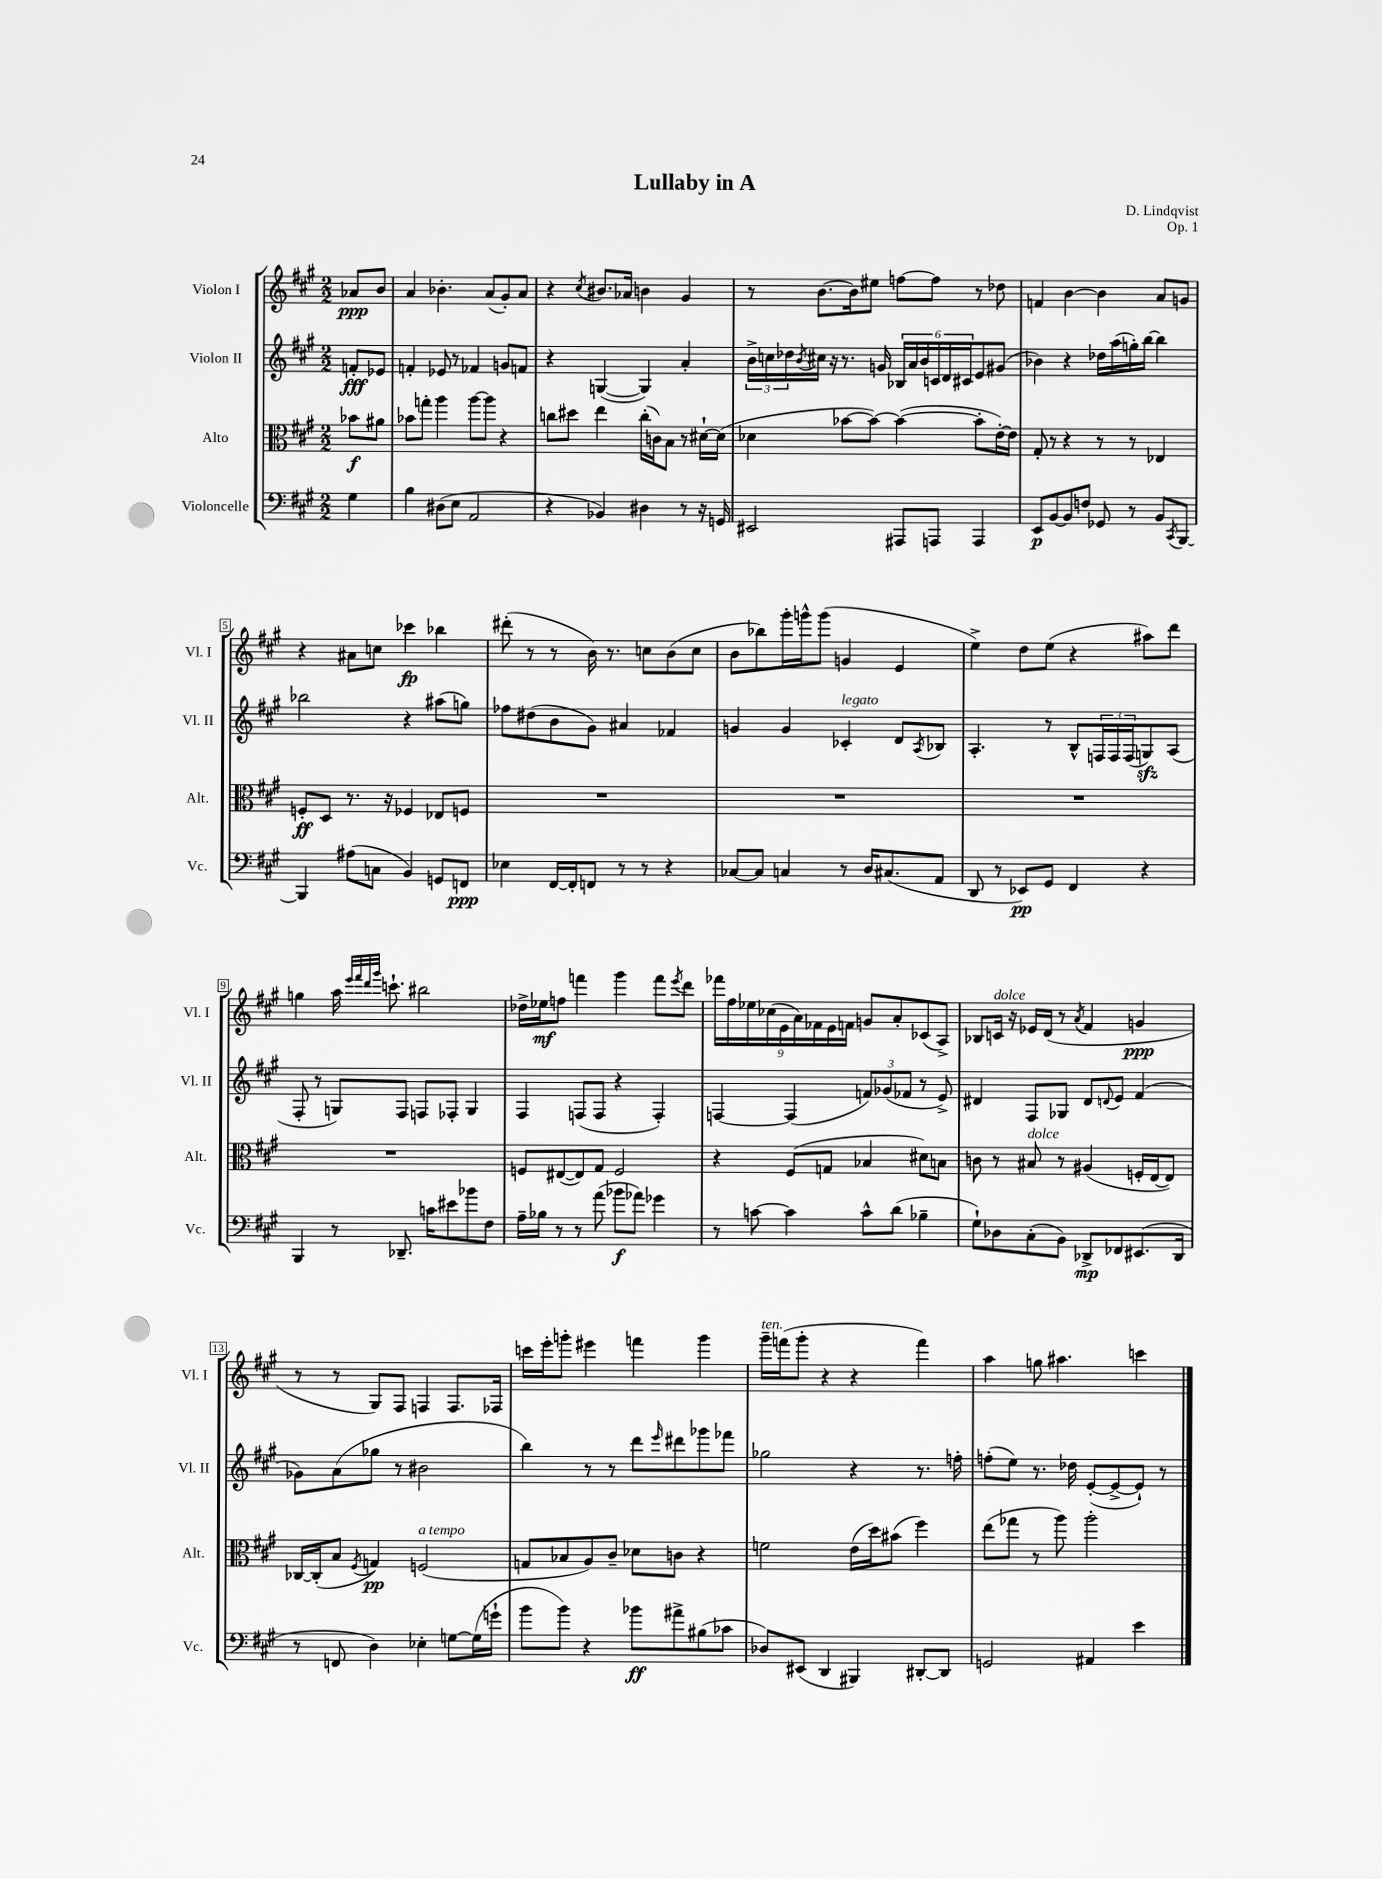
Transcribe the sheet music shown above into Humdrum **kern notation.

**kern	**dynam	**kern	**dynam	**kern	**dynam	**kern	**dynam
*part4	*part4	*part3	*part3	*part2	*part2	*part1	*part1
*staff4	*staff4	*staff3	*staff3	*staff2	*staff2	*staff1	*staff1
*I"Violoncelle	*	*I"Alto	*	*I"Violon II	*	*I"Violon I	*
*I'Vc.	*	*I'Alt.	*	*I'Vl. II	*	*I'Vl. I	*
*clefF4	*	*clefC3	*	*clefG2	*	*clefG2	*
*k[f#c#g#]	*	*k[f#c#g#]	*	*k[f#c#g#]	*	*k[f#c#g#]	*
*M2/2	*	*M2/2	*	*M2/2	*	*M2/2	*
=	=	=	=	=	=	=	=
4G#\	.	8b-X\L	f	8fn'/L	fff	8a-X/L	ppp
.	.	8a#X\J	.	8e-X/J	.	8b/J	.
=1	=1	=1	=1	=1	=1	=1	=1
4B\	.	8b-X\L	.	4fn'/	.	4a/	.
.	.	8ggn'\J	.	.	.	.	.
(8D#X\L	.	4aa\	.	8e-X/	.	4.b-X'\	.
8E\J	.	.	.	8r	.	.	.
2AA/	.	[8aa\L	.	4f-X/	.	.	.
.	.	8aa\J]	.	.	.	(8a/L	.
.	.	4r	.	8gn/L	.	8g#'/)	.
.	.	.	.	8fn/J	.	8a/J	.
=2	=2	=2	=2	=2	=2	=2	=2
4r	.	8ccn\L	.	4r	.	4r	.
.	.	8dd#X\J	.	.	.	.	.
.	.	.	.	.	.	8qcc#/	.
4BB-X/)	.	4ee\	.	([4Gn/	.	8.b#X/L	.
.	.	.	.	.	.	16a-X/Jk	.
4D#X\	.	(16cc'\LL	.	4G/])	.	4bn\	.
.	.	16cn\J)	.	.	.	.	.
.	.	8B\J	.	.	.	.	.
8r	.	8r	.	4a'/	.	4g#/	.
16r	.	[16d#X`\LL	.	.	.	.	.
16GGn/	.	(16d#\JJ]	.	.	.	.	.
=3	=3	=3	=3	=3	=3	=3	=3
2EE#X/	.	4d-X\	.	24b^\LL	.	8r	.
.	.	.	.	24ccn\	.	.	.
.	.	.	.	24dd-X\	.	.	.
.	.	.	.	8qb/	.	.	.
.	.	.	.	16cc#X\JJ	.	[8.b\L	.
.	.	.	.	16r	.	.	.
.	.	[8b-X\L	.	8.r	.	.	.
.	.	.	.	.	.	16b\k]	.
.	.	8b-\J_)	.	.	.	8ee#X\J	.
.	.	.	.	16gn/	.	.	.
8AAA#X/L	.	(4b-\_	.	24B-X/LL	.	[8ffn\L	.
.	.	.	.	24a/	.	.	.
.	.	.	.	24b/	.	.	.
8AAAn/J	.	.	.	24cn/	.	8ff\J]	.
.	.	.	.	24d/	.	.	.
.	.	.	.	24c#X/J	.	.	.
4AAA/	.	8b-'\L]	.	8e/	.	8r	.
.	.	[16e'\L)	.	(8g#X/J	.	8dd-X\	.
.	.	16e\JJ]	.	.	.	.	.
=4	=4	=4	=4	=4	=4	=4	=4
8EE/L	p	8G#'/	.	4b-X\)	.	4fn/	.
[8BB/	.	8r	.	.	.	.	.
8BB/]	.	4r	.	4r	.	[4b\	.
8Fn/J	.	.	.	.	.	.	.
8GG-X/	.	8r	.	16dd-X\LL	.	4b\]	.
.	.	.	.	(16aa\	.	.	.
8r	.	8r	.	16ggn'\)	.	.	.
.	.	.	.	[16bb\JJ	.	.	.
8BB/L	.	4E-X/	.	4bb\]	.	8a/L	.
8qCC#/	.	.	.	.	.	.	.
[8BBB/J	.	.	.	.	.	8gn/J	.
!!LO:LB:g=z
=5	=5	=5	=5	=5	=5	=5	=5
4BBB/]	.	8Fn'/L	ff	2bb-X\	.	4r	.
.	.	8D/J	.	.	.	.	.
(8A#X\L	.	8.r	.	.	.	8a#X\L	.
8Cn\J	.	.	.	.	.	8ccn\J	.
.	.	16r	.	.	.	.	.
4BB/)	.	4F-X/	.	4r	.	4ccc-X\	fp
8GGn/L	.	8E-X/L	.	(8aa#X\L	.	4bb-X\	.
8FFn/J	ppp	8Fn/J	.	8ggn\J)	.	.	.
=6	=6	=6	=6	=6	=6	=6	=6
4E-X\	.	1r	.	8ff-X\L	.	(8ddd#X'\	.
.	.	.	.	(8dd#X\	.	8r	.
[16FF#/LL	.	.	.	8b\	.	8r	.
16FF#'/J]	.	.	.	.	.	.	.
8FFn/J	.	.	.	8g#\J)	.	16b\)	.
.	.	.	.	.	.	8.r	.
8r	.	.	.	4a#X/	.	.	.
8r	.	.	.	.	.	8ccn\L	.
4r	.	.	.	4f-X/	.	(8b\	.
.	.	.	.	.	.	8cc\J	.
=7	=7	=7	=7	=7	=7	=7	=7
[8C-X/L	.	1r	.	4gn/	.	8b\L	.
8C-/J]	.	.	.	.	.	8bb-X\)	.
4Cn/	.	.	.	4g/	.	16ggg#'\L	.
.	.	.	.	.	.	16gggn^^\J	.
.	.	.	.	.	.	(8ggg\J	.
!	!	!	!	!LO:TX:a:i:t=legato	!	!	!
8r	.	.	.	4c-X'/	.	4gn/	.
16D/KL	.	.	.	.	.	.	.
(8.C#X/	.	.	.	.	.	.	.
.	.	.	.	8d/L	.	4e/	.
.	.	.	.	8qA/	.	.	.
8AA/J	.	.	.	8B-X/J	.	.	.
=8	=8	=8	=8	=8	=8	=8	=8
8DD/	.	1r	.	4.A'/	.	4ee^\)	.
8r	.	.	.	.	.	.	.
8EE-X/L)	pp	.	.	.	.	8dd\L	.
8GG#/J	.	.	.	8r	.	(8ee\J	.
4FF#/	.	.	.	8B^^/L	.	4r	.
.	.	.	.	24Fn/L	.	.	.
.	.	.	.	24F/	.	.	.
.	.	.	.	(24F/J	.	.	.
4r	.	.	.	8Gnzz/)	.	8aa#X\L)	.
.	.	.	.	(8A/J	.	8ddd\J	.
!!LO:LB:g=z
=9	=9	=9	=9	=9	=9	=9	=9
4BBB/	.	1r	.	8F#'/	.	4ggn\	.
.	.	.	.	8r	.	.	.
8r	.	.	.	8Gn/L)	.	16aa\	.
.	.	.	.	.	.	32qqeee/LLL	.
.	.	.	.	.	.	32qqfff#/	.
.	.	.	.	.	.	32qqddd/	.
.	.	.	.	.	.	32qqggg#/JJJ	.
.	.	.	.	.	.	8.cccn`\	.
8.DD-X~/	.	.	.	8F#/J	.	.	.
.	.	.	.	8Fn/L	.	2bb#X\	.
16cn\KL	.	.	.	.	.	.	.
8e#X\	.	.	.	8F-X'/J	.	.	.
8b-X\	.	.	.	4G/	.	.	.
8F#\J	.	.	.	.	.	.	.
=10	=10	=10	=10	=10	=10	=10	=10
16A~\LL	.	8Fn/L	.	4F#/	.	16dd-X^\LL	.
16B-X\JJ	.	.	.	.	.	16ee-X\J	mf
8r	.	([8E#X/	.	.	.	8ffn\J	.
8r	.	8E#/])	.	(8Fn/L	.	4fffn\	.
(8a\	.	8G#/J	.	8F/J	.	.	.
8b-X\L	f	2F/	.	4r	.	4ggg#\	.
8a-X\J)	.	.	.	.	.	.	.
4g-X\	.	.	.	4F'/)	.	8fff\L	.
.	.	.	.	.	.	8qeee/	.
.	.	.	.	.	.	8ddd\J	.
=11	=11	=11	=11	=11	=11	=11	=11
8r	.	4r	.	[4Fn/	.	18fff-X\LL	.
.	.	.	.	.	.	18ff#\	.
.	.	.	.	.	.	18ee-X\	.
[8cn\	.	.	.	.	.	.	.
.	.	.	.	.	.	(18cc-X\	.
.	.	.	.	.	.	18e\	.
4c\]	.	(8F#/L	.	(4F/]	.	.	.
.	.	.	.	.	.	18a\)	.
.	.	.	.	.	.	18f-X\	.
.	.	8Gn/J	.	.	.	.	.
.	.	.	.	.	.	18e\	.
.	.	.	.	.	.	18fn\JJ	.
8c^^\L	.	4B-X/	.	12fn/L)	.	8gn/L	.
.	.	.	.	(12g-X/	.	.	.
(8d\J	.	.	.	.	.	8a'/	.
.	.	.	.	12f-X/J	.	.	.
4B-X~\	.	8d#X\L)	.	8r	.	(8c-X/	.
.	.	8Bn\J	.	8e^/)	.	8A^/J)	.
=12	=12	=12	=12	=12	=12	=12	=12
8G#`\L)	.	8cn\	.	4d#X/	.	8B-X/L	.
!	!	!	!	!	!	!LO:TX:a:i:t=dolce	!
8D-X\	.	8r	.	.	.	16cn/Jk	.
.	.	.	.	.	.	16r	.
!	!	!LO:TX:a:i:t=dolce	!	!	!	!	!
(8C#'\	.	8B#X/	.	8F#/L	.	16e-X/LL	.
.	.	.	.	.	.	(16d/JJ	.
8BB\J)	.	8r	.	8G-X/J	.	8r	.
.	.	.	.	.	.	8qa/	.
8DD-X^/L	mp	(4A#X/	.	8d#/L	.	4f#/	.
.	.	.	.	8qqdn/	.	.	.
8FF-X/	.	.	.	8e/J	.	.	.
(8.EE#X/	.	16Fn'/LL	.	(4f#/	.	4gn/	ppp
.	.	[16E/J	.	.	.	.	.
.	.	8E/J])	.	.	.	.	.
16DD-/Jk	.	.	.	.	.	.	.
!!LO:LB:g=z
=13	=13	=13	=13	=13	=13	=13	=13
8r	.	[16C-X/LL	.	8g-X\L)	.	8r	.
.	.	(16C-'/J]	.	.	.	.	.
8FFn/	.	8B/J	.	(8a\	.	8r	.
.	.	8qF#/	.	.	.	.	.
4D\)	.	4Gn/)	pp	8gg-X\J	.	8G#/L)	.
.	.	.	.	8r	.	8F#/J	.
!	!	!LO:TX:a:i:t=a tempo	!	!	!	!	!
4E-X'\	.	(2Fn/	.	2b#X\	.	4Fn/	.
[8Gn\L	.	.	.	.	.	8.F/L	.
(16G\L]	.	.	.	.	.	.	.
16gn`\JJ	.	.	.	.	.	16F-X/Jk	.
=14	=14	=14	=14	=14	=14	=14	=14
8b\L	.	8Gn/L	.	4bb\)	.	16cccn\LL	.
.	.	.	.	.	.	16eee'\J	.
8b\J)	.	8B-X/	.	.	.	8gggn'\J	.
4r	.	8A/)	.	8r	.	4eee#X\	.
.	.	8c#~/J	.	8r	.	.	.
8b-X\L	ff	8d-X\L	.	8ddd\L	.	4fffn\	.
.	.	.	.	16qqeee/	.	.	.
8a#X^\	.	8cn\J	.	8ddd#X\	.	.	.
(8B#X\	.	4r	.	8ggg-X\	.	4ggg\	.
8c-X\J	.	.	.	8fff-X\J	.	.	.
=15	=15	=15	=15	=15	=15	=15	=15
!	!	!	!	!	!	!LO:TX:a:i:t=ten.	!
8D-X/L)	.	2fn\	.	2gg-X\	.	16ggg#~\LL	.
.	.	.	.	.	.	(16fffn\J	.
(8EE#X/J	.	.	.	.	.	8ggg#'\J	.
4DD/	.	.	.	.	.	4r	.
4BBB#X/)	.	(16e\LL	.	4r	.	4r	.
.	.	16dd\J)	.	.	.	.	.
.	.	(8b#X\J	.	.	.	.	.
[8DD#X'/L	.	4ff#\)	.	8.r	.	4fff\)	.
8DD#/J]	.	.	.	.	.	.	.
.	.	.	.	16ffn'\	.	.	.
=16	=16	=16	=16	=16	=16	=16	=16
2GGn/	.	(8ee\L	.	(8ffn'\L	.	4aa\	.
.	.	8gg-X\J	.	8ee\J)	.	.	.
.	.	8r	.	8.r	.	8ggn\	.
.	.	8aa\)	.	.	.	4.aa#X\	.
.	.	.	.	16dd-X\	.	.	.
4AA#X/	.	2aa'\	.	([8e'/L	.	.	.
.	.	.	.	8e^/_	.	.	.
4e\	.	.	.	8e`/J])	.	4cccn\	.
.	.	.	.	8r	.	.	.
==	==	==	==	==	==	==	==
*-	*-	*-	*-	*-	*-	*-	*-
